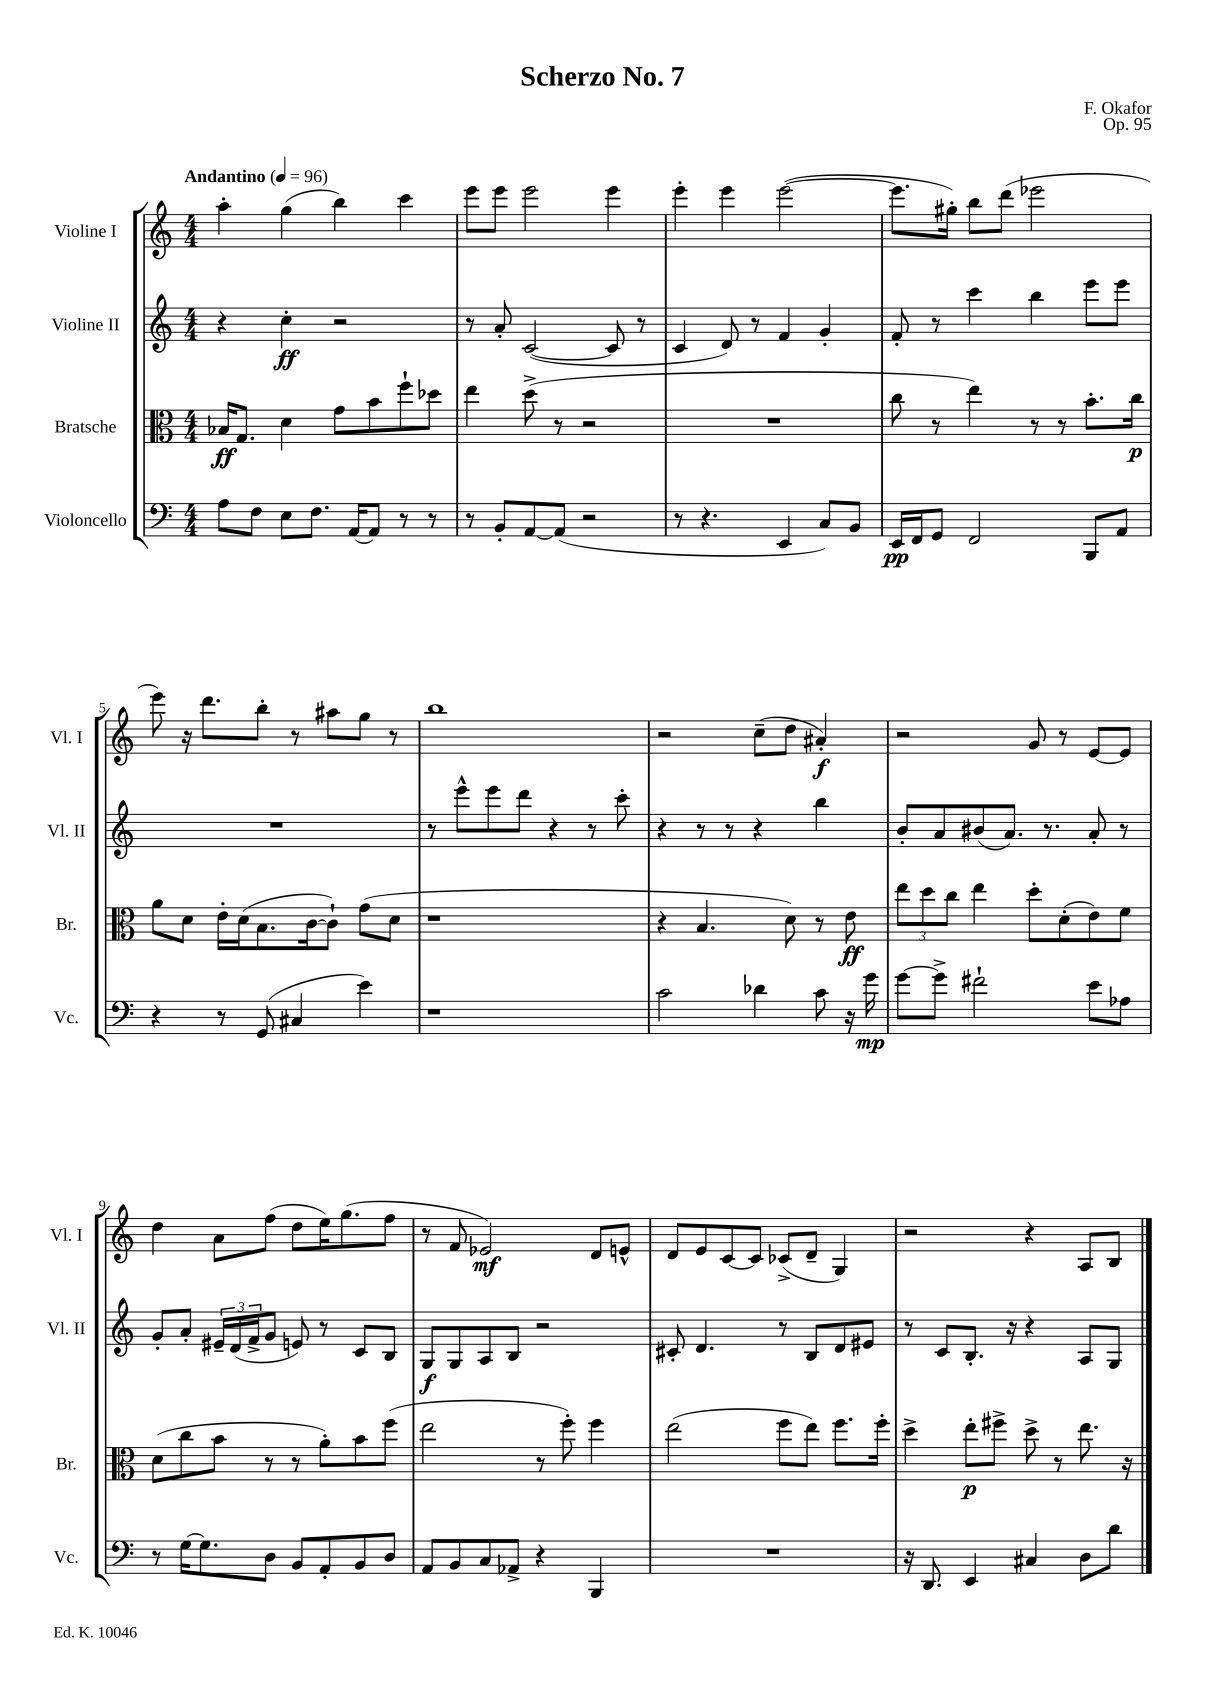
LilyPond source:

\header { title = "Scherzo No. 7" composer = "F. Okafor" opus = "Op. 95" }
<<
\new StaffGroup <<
\new Staff = "s0" \with { instrumentName = "Violine I" shortInstrumentName = "Vl. I" } {
    \clef treble \key c \major \numericTimeSignature \time 4/4 \tempo "Andantino" 4 = 96
    a''4-. g''4( b''4) c'''4 |
    e'''8 e'''8 e'''2 e'''4 |
    e'''4-. e'''4 e'''2~( |
    e'''8. gis''16-.) b''8 d'''8( ees'''2 |
    e'''8) r16 d'''8. b''8-. r8 ais''8 g''8 r8 |
    b''1 |
    r2 c''8--( d''8 ais'4-.\f) |
    r2 g'8 r8 e'8~ e'8 |
    d''4 a'8 f''8( d''8 e''16) g''8.( f''8 |
    r8 f'8 ees'2\mf) d'8 e'8-^ |
    d'8 e'8 c'8~ c'8 ces'8->( d'8-- g4) |
    r2 r4 a8 b8 \bar "|." |
}
\new Staff = "s1" \with { instrumentName = "Violine II" shortInstrumentName = "Vl. II" } {
    \clef treble \key c \major \numericTimeSignature \time 4/4
    r4 c''4-.\ff r2 |
    r8 a'8-. c'2~( c'8 r8 |
    c'4 d'8) r8 f'4 g'4-. |
    f'8-. r8 c'''4 b''4 e'''8 e'''8 |
    R1 |
    r8 e'''8-^ e'''8 d'''8 r4 r8 c'''8-. |
    r4 r8 r8 r4 b''4 |
    b'8-. a'8 bis'8( a'8.) r8. a'8-. r8 |
    g'8-. a'8-. \tuplet 3/2 { eis'16-- d'16( f'16-> } g'8 e'8) r8 c'8 b8 |
    g8\f g8 a8 b8 r2 |
    cis'8-. d'4. r8 b8 d'8 eis'8 |
    r8 c'8 b8.-. r16 r4 a8 g8 \bar "|." |
}
\new Staff = "s2" \with { instrumentName = "Bratsche" shortInstrumentName = "Br." } {
    \clef alto \key c \major \numericTimeSignature \time 4/4
    bes16\ff g8. d'4 g'8 b'8 f''8-! des''8 |
    e''4 d''8->( r8 r2 |
    R1 |
    c''8 r8 e''4) r8 r8 b'8.-. c''16\p |
    a'8 d'8 e'16-. d'16( b8. c'16~ c'8-!) g'8( d'8 |
    r1 |
    r4 b4. d'8) r8 e'8\ff |
    \tuplet 3/2 { e''8 d''8 c''8 } e''4 d''8-. d'8-.( e'8) f'8 |
    d'8( c''8 b'8 r8 r8 a'8-.) b'8 f''8( |
    e''2 r8 f''8-.) f''4 |
    e''2( f''8 e''8) f''8. f''16-. |
    d''4-> e''8-.\p fis''8-> d''8-> r8 e''8. r16 \bar "|." |
}
\new Staff = "s3" \with { instrumentName = "Violoncello" shortInstrumentName = "Vc." } {
    \clef bass \key c \major \numericTimeSignature \time 4/4
    a8 f8 e8 f8. a,16~ a,8 r8 r8 |
    r8 b,8-. a,8~ a,8( r2 |
    r8 r4. e,4 c8) b,8 |
    e,16\pp f,16 g,8 f,2 b,,8 a,8 |
    r4 r8 g,8( cis4 e'4) |
    r1 |
    c'2 des'4 c'8 r16 g'16\mp |
    g'8~ g'8-> fis'2-! e'8 aes8 |
    r8 g16~ g8. d8 b,8 a,8-. b,8 d8 |
    a,8 b,8 c8 aes,8-> r4 b,,4 |
    R1 |
    r16 d,8. e,4 cis4 d8 d'8 \bar "|." |
}
>>
>>
